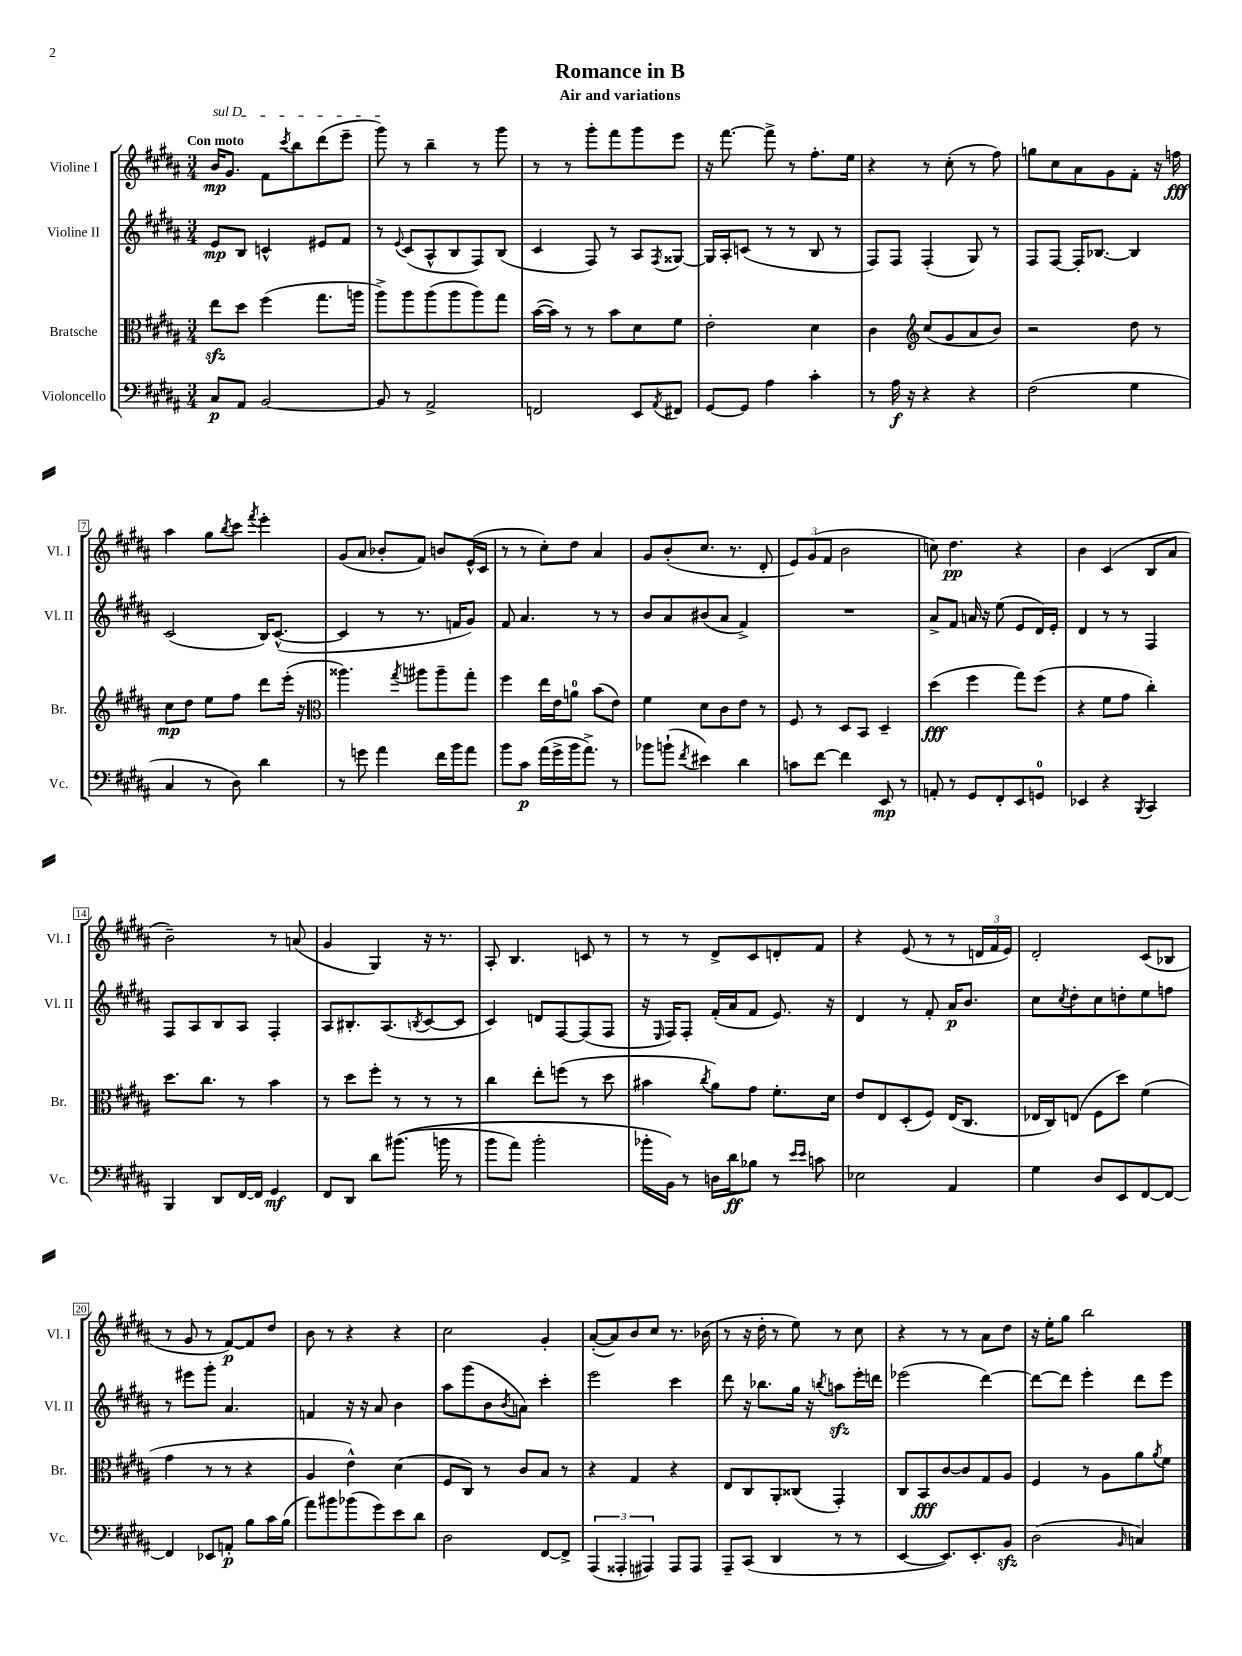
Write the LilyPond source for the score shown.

\header { title = "Romance in B" subtitle = "Air and variations" }
<<
\new StaffGroup <<
\new Staff = "s0" \with { instrumentName = "Violine I" shortInstrumentName = "Vl. I" } {
    \clef treble \key b \major \numericTimeSignature \time 3/4 \tempo "Con moto"
    \once \override TextSpanner.bound-details.left.text = \markup { \italic "sul D" } b'16\mp\startTextSpan gis'8. fis'8 \acciaccatura { cis'''8 } b''8 dis'''8( e'''8-- |
    gis'''8\stopTextSpan) r8 b''4-- r8 gis'''8 |
    r8 r8 gis'''8-. fis'''8 gis'''8 e'''8 |
    r16 fis'''8.~ fis'''8-> r8 fis''8.-. e''16 |
    r4 r8 cis''8-.( r8 fis''8) |
    g''8 cis''8 ais'8 gis'8 fis'8-. r16 f''16\fff |
    ais''4 gis''8 \acciaccatura { b''8 } cis'''8 \acciaccatura { fis'''8 } e'''4-. |
    gis'8( ais'8 bes'8-. fis'8) b'8 e'16-^( cis'16 |
    r8 r8 cis''8-.) dis''8 ais'4 |
    gis'8 b'8-.( cis''8. r8. dis'8-. |
    \tuplet 3/2 { e'8) gis'8( fis'8 } b'2 |
    c''8) dis''4.\pp r4 |
    b'4 cis'4( b8 ais'8 |
    b'2--) r8 a'8( |
    gis'4 gis4) r16 r8. |
    ais8-. b4. c'8 r8 |
    r8 r8 dis'8-> cis'8 d'8-. fis'8 |
    r4 e'8( r8 r8 \tuplet 3/2 { d'16 fis'16 e'16) } |
    dis'2-. cis'8( bes8 |
    r8 gis'8 r8 fis'8~\p) fis'8 dis''8 |
    b'8 r8 r4 r4 |
    cis''2 gis'4-. |
    ais'8~-.( ais'8) b'8 cis''8 r8. bes'16( |
    r8 r16 dis''16-. r8 e''8) r8 cis''8 |
    r4 r8 r8 ais'8 dis''8 |
    r16 e''16-. gis''8 b''2 \bar "|." |
}
\new Staff = "s1" \with { instrumentName = "Violine II" shortInstrumentName = "Vl. II" } {
    \clef treble \key b \major \numericTimeSignature \time 3/4
    e'8\mp b8 c'4-^ eis'8 fis'8 |
    r8 \appoggiatura { e'8 } cis'8( ais8-^ b8 fis8) b8( |
    cis'4 fis8) r8 ais8 \acciaccatura { fis8 } gisis8~ |
    gisis16 ais16-. c'8( r8 r8 b8 r8 |
    fis8) fis8 fis4-.( gis8) r8 |
    fis8 fis8~ fis16-. bes8.~ bes4 |
    cis'2( b16) cis'8.~-^( |
    cis'4 r8 r8. f'16 gis'8) |
    fis'8 ais'4. r8 r8 |
    b'8 ais'8 bis'8( ais'8 fis'4->) |
    R2. |
    ais'8-> fis'8 a'16 r16 e''8( e'8 dis'16) e'16-. |
    dis'4 r8 r8 fis4 |
    fis8 ais8 b8 ais8 fis4-. |
    ais8 bis8.-. ais8.( \acciaccatura { b8 } cis'8~ cis'8 |
    cis'4) d'8 fis8~ fis8( fis8 |
    r16 \grace { e16 } fis16) fis8-. fis'16-.( ais'16 fis'8 e'8.) r16 |
    dis'4 r8 fis'8-. ais'16\p b'8. |
    cis''8 \acciaccatura { cis''8 } dis''8-. cis''8 d''8-. e''8 f''8 |
    r8 eis'''8 gis'''8-. ais'4. |
    f'4 r16 r16 ais'8 b'4 |
    ais''8 gis'''8( b'8 \acciaccatura { b'8 } a'8) cis'''4-. |
    e'''2 cis'''4 |
    dis'''8 r16 bes''8. gis''16 r16 \acciaccatura { b''8 } a''8\sfz e'''16-. d'''16 |
    ees'''2( dis'''4~) |
    dis'''8~ dis'''8 e'''4-. dis'''8 e'''8 \bar "|." |
}
\new Staff = "s2" \with { instrumentName = "Bratsche" shortInstrumentName = "Br." } {
    \clef alto \key b \major \numericTimeSignature \time 3/4
    e''8\sfz dis''8 fis''4( gis''8. a''16 |
    ais''8->) ais''8 ais''8( ais''8 ais''8) gis''8 |
    b'16~( b'16) r8 r8 b'8 dis'8 fis'8 |
    e'2-. dis'4 |
    cis'4 \clef treble cis''8( gis'8 ais'8 b'8) |
    r2 dis''8 r8 |
    cis''8\mp dis''8 e''8 fis''8 dis'''8 e'''16-.( r16 |
    \clef alto aisis''4.) \acciaccatura { gis''8 } ais''8 ais''8-- gis''8-. |
    fis''4 e''16 e'16 a'8-0 b'8( e'8) |
    fis'4 dis'8 cis'8 e'8 r8 |
    fis8 r8 dis8 b,8 dis4-- |
    dis''4\fff( fis''4 gis''8) fis''8( |
    r4 fis'8 gis'8 cis''4-.) |
    dis''8. cis''8. r8 b'4 |
    r8 dis''8 fis''8-. r8 r8 r8 |
    cis''4 e''8-. f''8( r8 dis''8 |
    bis'4 \acciaccatura { cis''8 } ais'8) gis'8 fis'8.-. dis'16 |
    e'8 e8 dis8-.( fis8) e16( cis8. |
    ees16 cis16) e8( fis8 dis''8) fis'4( |
    gis'4 r8 r8 r4 |
    ais4 e'4-^) dis'4( |
    fis8 cis8) r8 cis'8 b8 r8 |
    r4 gis4 r4 |
    e8 cis8 ais,8-. cisis8( gis,4-.) |
    cis8 b,8\fff cis'8~ cis'8 gis8 ais8 |
    fis4 r8 ais8 ais'8 \acciaccatura { ais'8 } fis'8 \bar "|." |
}
\new Staff = "s3" \with { instrumentName = "Violoncello" shortInstrumentName = "Vc." } {
    \clef bass \key b \major \numericTimeSignature \time 3/4
    cis8\p ais,8 b,2~ |
    b,8 r8 ais,2-> |
    f,2 e,8 \acciaccatura { ais,8 } fis,8 |
    gis,8~ gis,8 ais4 cis'4-. |
    r8 ais16\f r16 r4 r4 |
    fis2( gis4 |
    cis4 r8 dis8) dis'4 |
    r8 g'8 ais'4 fis'16 b'16 ais'8 |
    b'8 cis'8\p ais'16( gis'16-> b'16 ais'8.->) r8 |
    bes'8 b'8-!( \acciaccatura { fis'8 } eis'4) dis'4 |
    c'8 fis'8~ fis'4 e,8\mp r8 |
    a,8-. r8 gis,8 fis,8-. e,8 g,8-0 |
    ees,4 r4 \acciaccatura { b,,8 } cis,4 |
    b,,4 dis,8 fis,16~ fis,16 gis,4\mf |
    fis,8 dis,8 dis'8 bis'8.(\( b'16 r8 |
    b'8 ais'8) b'2-. |
    bes'16-. b,16\) r8 d16 dis'16\ff bes8 r8 \grace { e'16 e'16 } c'8 |
    ees2 ais,4 |
    gis4 dis8 e,8 fis,8~ fis,8~ |
    fis,4 ees,8 a,8-.\p b8 cis'16 b16( |
    ais'8) bis'8 bes'8( gis'8) e'8 dis'8 |
    dis2 fis,8~ fis,8-> |
    \tuplet 3/2 { ais,,4( aisis,,4-. ais,,4) } ais,,8 ais,,8 |
    ais,,8-- cis,8( dis,4 r8 r8 |
    e,4~ e,8.) e,8.-. b,8\sfz |
    dis2( \grace { b,16 } c4) \bar "|." |
}
>>
>>
\layout { \context { \Score \override BarNumber.stencil = #(make-stencil-boxer 0.1 0.3 ly:text-interface::print) } }
